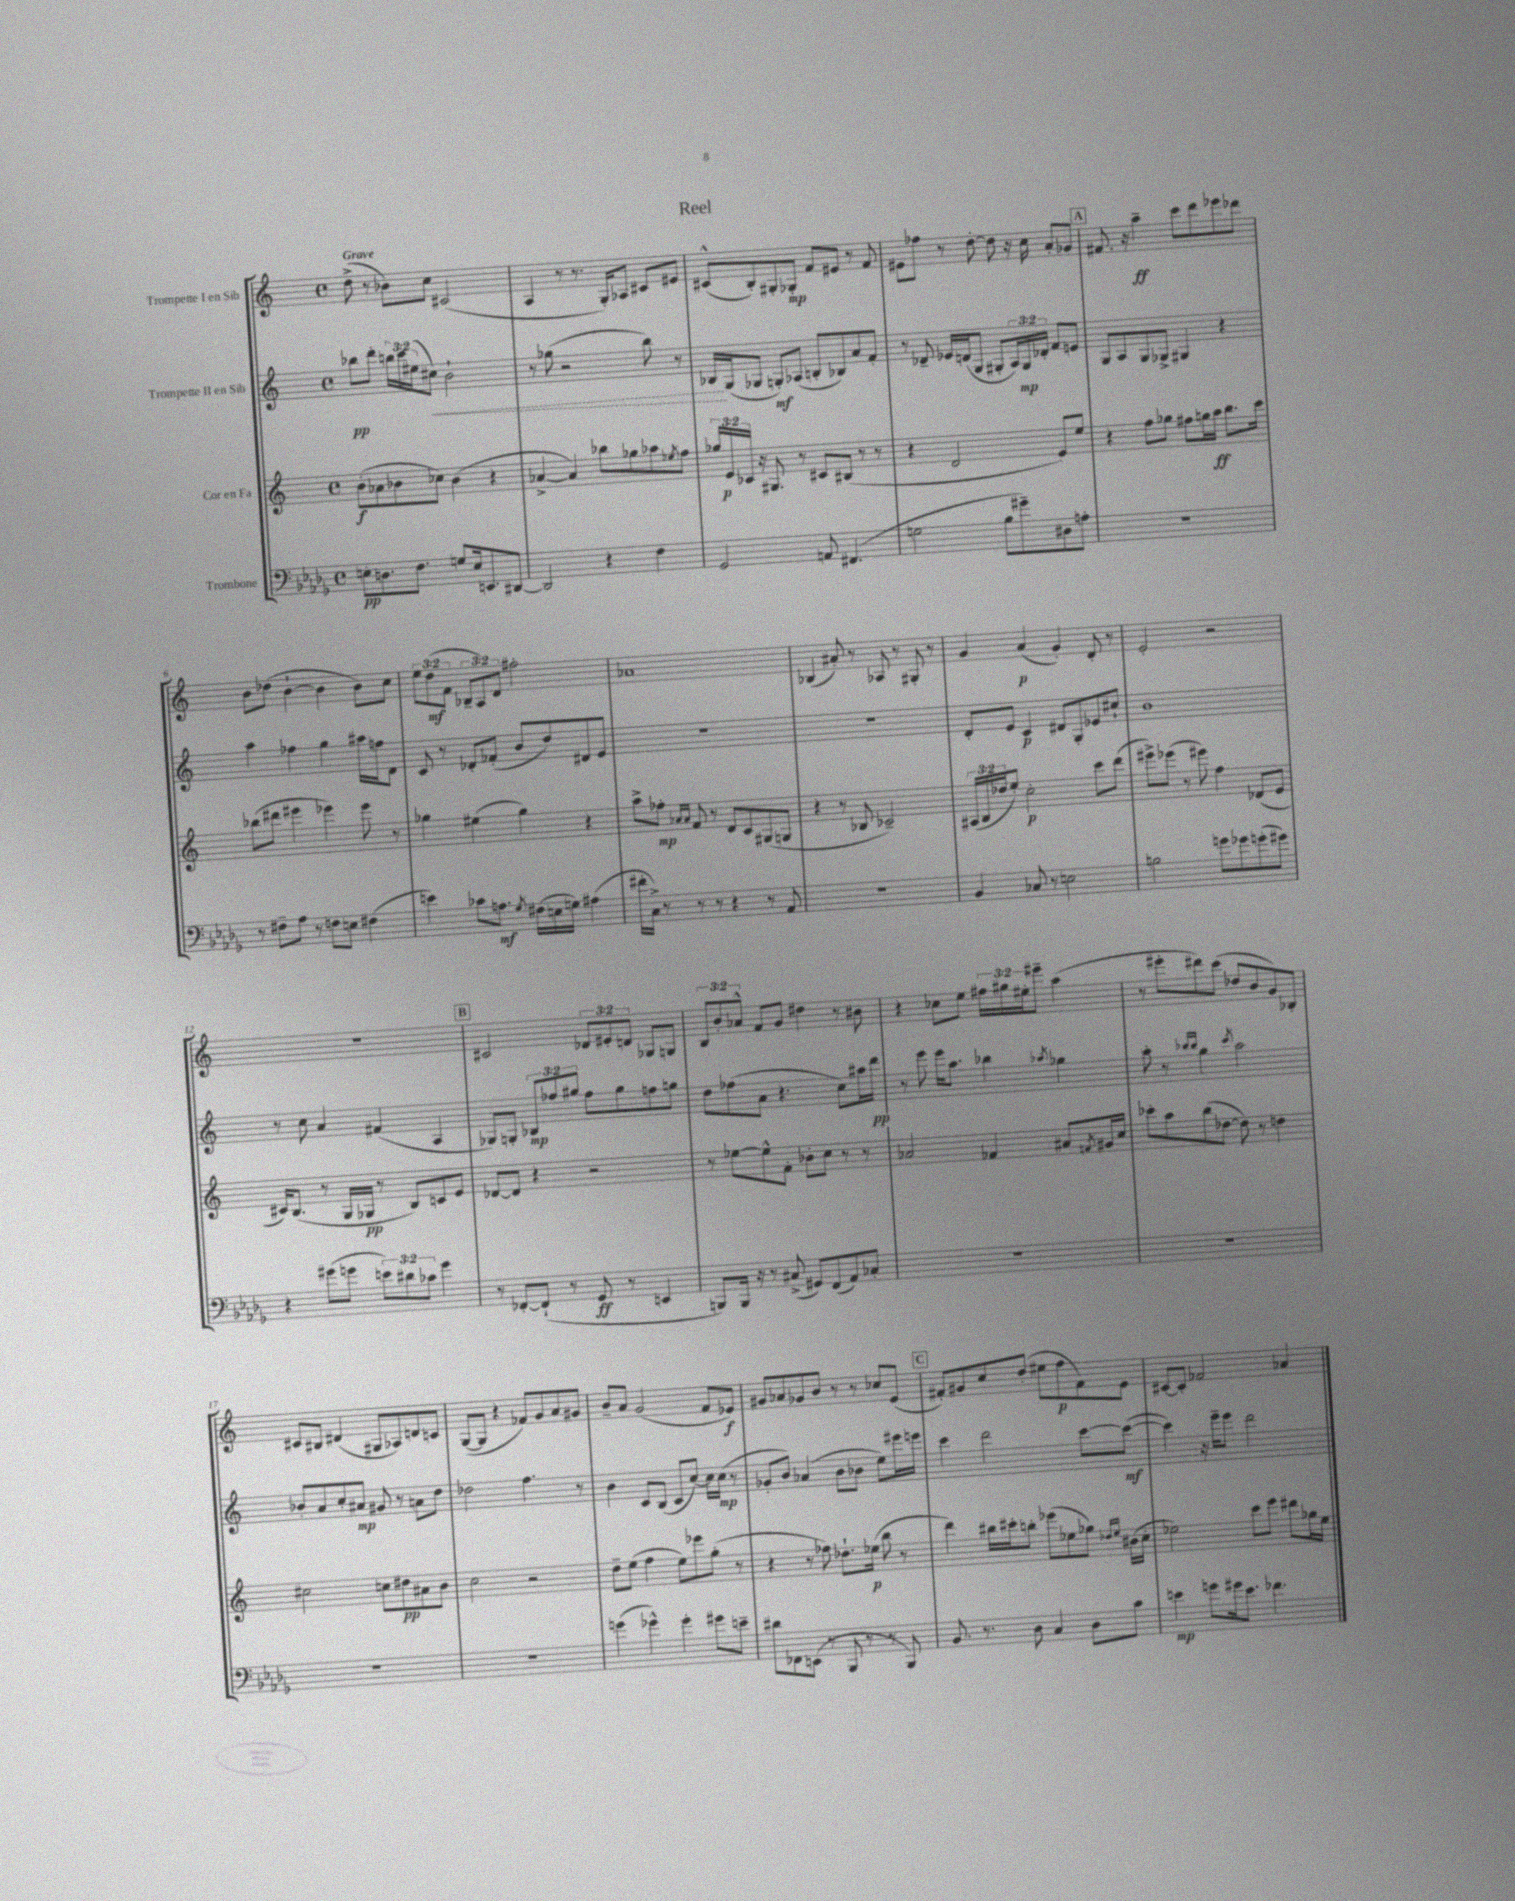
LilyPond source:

\header { title = "Reel" }
<<
\new StaffGroup <<
\new Staff = "s0" \with { instrumentName = "Trompette I en Sib" } {
    \clef treble \key c \major \defaultTimeSignature \time 4/4 \override Staff.TupletNumber.text = #tuplet-number::calc-fraction-text \tempo "Grave"
    d''8->( r8 bes'8) c''8 cis'2( |
    a4 r8 r8. g16-.) aes8 cis'8 eis'8 |
    cis'8-^( b8-.) gis8-. ges8-.\mp f'8 eis'8 r8 f'8 |
    eis'8 fes''8 r8 d''8~-. d''8 r16 c''16 a'8-. ges'8 |
    \mark \markup { \box "A" } fis'8. r16 a''4--\ff c'''8 d'''8 ees'''8 des'''8 |
    b'8 des''8( b'4~-! b'4 b'8) c''8 |
    \tuplet 3/2 { e''8 d''8\mf( f'8 } \tuplet 3/2 { bes8-- a8) d'8 } fis''2-. |
    aes'1 |
    bes4( ais'8-.) r8 aes8 r8 gis8-. r8 |
    g'4 a'4\p( g'4-.) d'8-. r8 |
    e'2-. r2 |
    R1 |
    \mark \markup { \box "B" } cis'2 \tuplet 3/2 { des'8 eis'8-. d'8 } ges8 g8 |
    \tuplet 3/2 { b8 b'8-. aes'8-^ } f'8 g'8 dis''4 r8 bis'8 |
    r4 ces''8 e''8 \tuplet 3/2 { fis''16 gis''16 eis''16-. } eis'''8-- a''4( |
    r8 eis'''8-. dis'''8) c'''8( des''8 b'8 g'8) bes8-. |
    cis'8 bis8 dis'4( gis8 aes8) d'8 c'8 |
    g8~( g8 r4 fes'8) g'8 a'8 gis'8 |
    b'8-- a'8 g'2( f'8 ees'8\f) |
    gis'8 aes'8 ges'8 b'8 r8 r8 ces''8 e'8( |
    \mark \markup { \box "C" } fis'8-.) gis'8 c''8 d''8-.( eis''8 f''8\p fis'8) e'8 |
    cis'8~ cis'8-. fes'2 aes'4 \bar "|." |
}
\new Staff = "s1" \with { instrumentName = "Trompette II en Sib" } {
    \clef treble \key c \major \defaultTimeSignature \time 4/4 \override Staff.TupletNumber.text = #tuplet-number::calc-fraction-text
    bes''8\pp d'''8-. \tuplet 3/2 { b''16 c'''16 eis''16( } \once \override Hairpin.style = #'dashed-line cis''8\<) b'2-! |
    r8 ges''8( r2 b''8) r8 |
    bes16\! g16( ges8 g8-.\mf) aes8( b8-. bes8) a'8 f'8-. |
    r8 des'8-- ees'16 d'16( g8 gis8-. \tuplet 3/2 { a16) gis16\mp des'16-. } f'8 e'8 |
    \mark \markup { \box "A" } g8 a8 g8 ges8-> gis4 r4 |
    a''4 fes''4 g''4 ais''16 f''16 d'8 |
    c'8 r8 des'8-. fes'8-.( b'8 d''8) dis'8 e'8 |
    R1 |
    r1 |
    d'8-. e'8 c'4\p dis'8 g8-. ees'8 cis''8-! |
    b'1 |
    r8 c''8 a'4 fis'4( a4 |
    \mark \markup { \box "B" } ges8) g8-. \tuplet 3/2 { bes8\mp fes''8 gis''8 } fes''8 gis''8 f''8 g''8 |
    d''8 fes''8( a'8 r4. c''8) ais''16 d'''16\pp |
    r8 e'''8 e'''16 a''8. bes''4 \acciaccatura { aes''8 } ges''4 |
    a''8-. r8 \grace { bes''16 bes''16 } g''4 \acciaccatura { c'''8 } a''2 |
    bes'8-. a'8 c''8-. ais'8\mp gis'8 r8 a'8 d''8 |
    des''2 f''4. r8 |
    b'4 c'8 b8( c'8 c''8~) c''16 c''16\mp( r8 |
    ges'8-. b'8) aes'4( b'8 bes'8 e''8) eis'''16 e'''16 |
    \mark \markup { \box "C" } c'''4 d'''2 c'''8~ c'''8~\mf( |
    c'''4) r16 e'''16-- e'''8 d'''2 \bar "|." |
}
\new Staff = "s2" \with { instrumentName = "Cor en Fa" } {
    \clef treble \key c \major \defaultTimeSignature \time 4/4 \override Staff.TupletNumber.text = #tuplet-number::calc-fraction-text
    b'8-.\f( aes'8 bes'8 ces''8) bes'4( r4 |
    aes'4~-> aes'4) bes''8 ges''8 aes''8 \acciaccatura { ees''8 } f''8 |
    \tuplet 3/2 { ges''16 e'16\p ces'16 } r16 gis8. r8 cis'8 bis8( r8 r8 |
    r4 d'2 e'8) e''8 |
    \mark \markup { \box "A" } r4 f''8 ges''8 fis''8 g''16 a''16\ff b''8. c'''16 |
    bes''8( dis'''8 eis'''4 ees'''4) ees'''8 r8 |
    ges''4 eis''4( ges''4) r4 |
    a''8-> fes''8-.\mp \grace { aes'16 aes'16 } f'8 r8 d'8 c'8 gis8( g8 |
    r4 r8 bes8 ces'2--) |
    \tuplet 3/2 { ais16( b16 des''16 } e''8-.) c''2-.\p c'''8 d'''8( |
    eis'''8->) ees'''8( r8 eis'''8) f''4 des'8( e'8 |
    cis'16) b8.( r8 g16 ges16\pp r8 b8) c'8 e'8 |
    \mark \markup { \box "B" } des'8~ des'8 r4 r2 |
    r8 ees''8~ ees''8-^ f'8-. bes'8-. c''8 r8 r8 |
    aes'2 fes'4 ais'8 \acciaccatura { f'8 } gis'16 c''16 |
    ces'''8-. a''8 b''8( des''8~ des''8) r8 d''4 |
    cis''2 c''8 dis''8\pp ais'8 b'8 |
    c''2 r2 |
    d''8-- e''8( f''4 e''8) ees'''8 g''8-.( r8 |
    r4 r8 fes''8) des''8.-! ees''16\p( b''8 r8 |
    \mark \markup { \box "C" } d'''4) bis''16 cis'''16-. b''8-. ees'''8( ees''8 ges''8) \grace { des''16 ees''16 } bis'16( c''16-. |
    ees''2) c'''8 e'''8 dis'''8 ges''16 ees''16 \bar "|." |
}
\new Staff = "s3" \with { instrumentName = "Trombone" } {
    \clef bass \key des \major \defaultTimeSignature \time 4/4 \override Staff.TupletNumber.text = #tuplet-number::calc-fraction-text
    e8-.\pp d8. f8. g8 e16 e,8. dis,8~ |
    dis,2 r4 f4 |
    ges,2 a,8 fis,4.( |
    g2 bes8 gis'8--) dis8 a8-. |
    \mark \markup { \box "A" } R1 |
    r8 fis8-- aes8 r8 f8 e8 fis4( |
    e'4) ces'8 a8.\mf \acciaccatura { ges8 } fis16( e16 g16) ais4( |
    fis'16-. c16->) r8 r8 r8 r4 r8 aes,8 |
    R1 |
    bes,4 ces8 r8 e2 |
    b2 g'8 ges'8 g'8-.( gis'8) |
    r4 gis'8( g'8 \tuplet 3/2 { e'8) dis'8 ces'8 } g'4 |
    \mark \markup { \box "B" } r8 fes,8~-. fes,8-!( r8 ges,8\ff r8 e,4 |
    b,,8) b,,16 r16 r8 cis8->( gis,8) f,8( aes,8) ces8-. |
    R1 |
    R1 |
    R1 |
    R1 |
    g'4( ges'4-^) ges'4-. gis'8 e'8-- |
    dis'8 fes,8 e,8( r8 bes,,8 r8 r8 bes,,8) |
    \mark \markup { \box "C" } bes,8. r8. des8 c4 des8 c'8 |
    e'4\mp g'8 gis'16 e'8. fes'4. \bar "|." |
}
>>
>>
